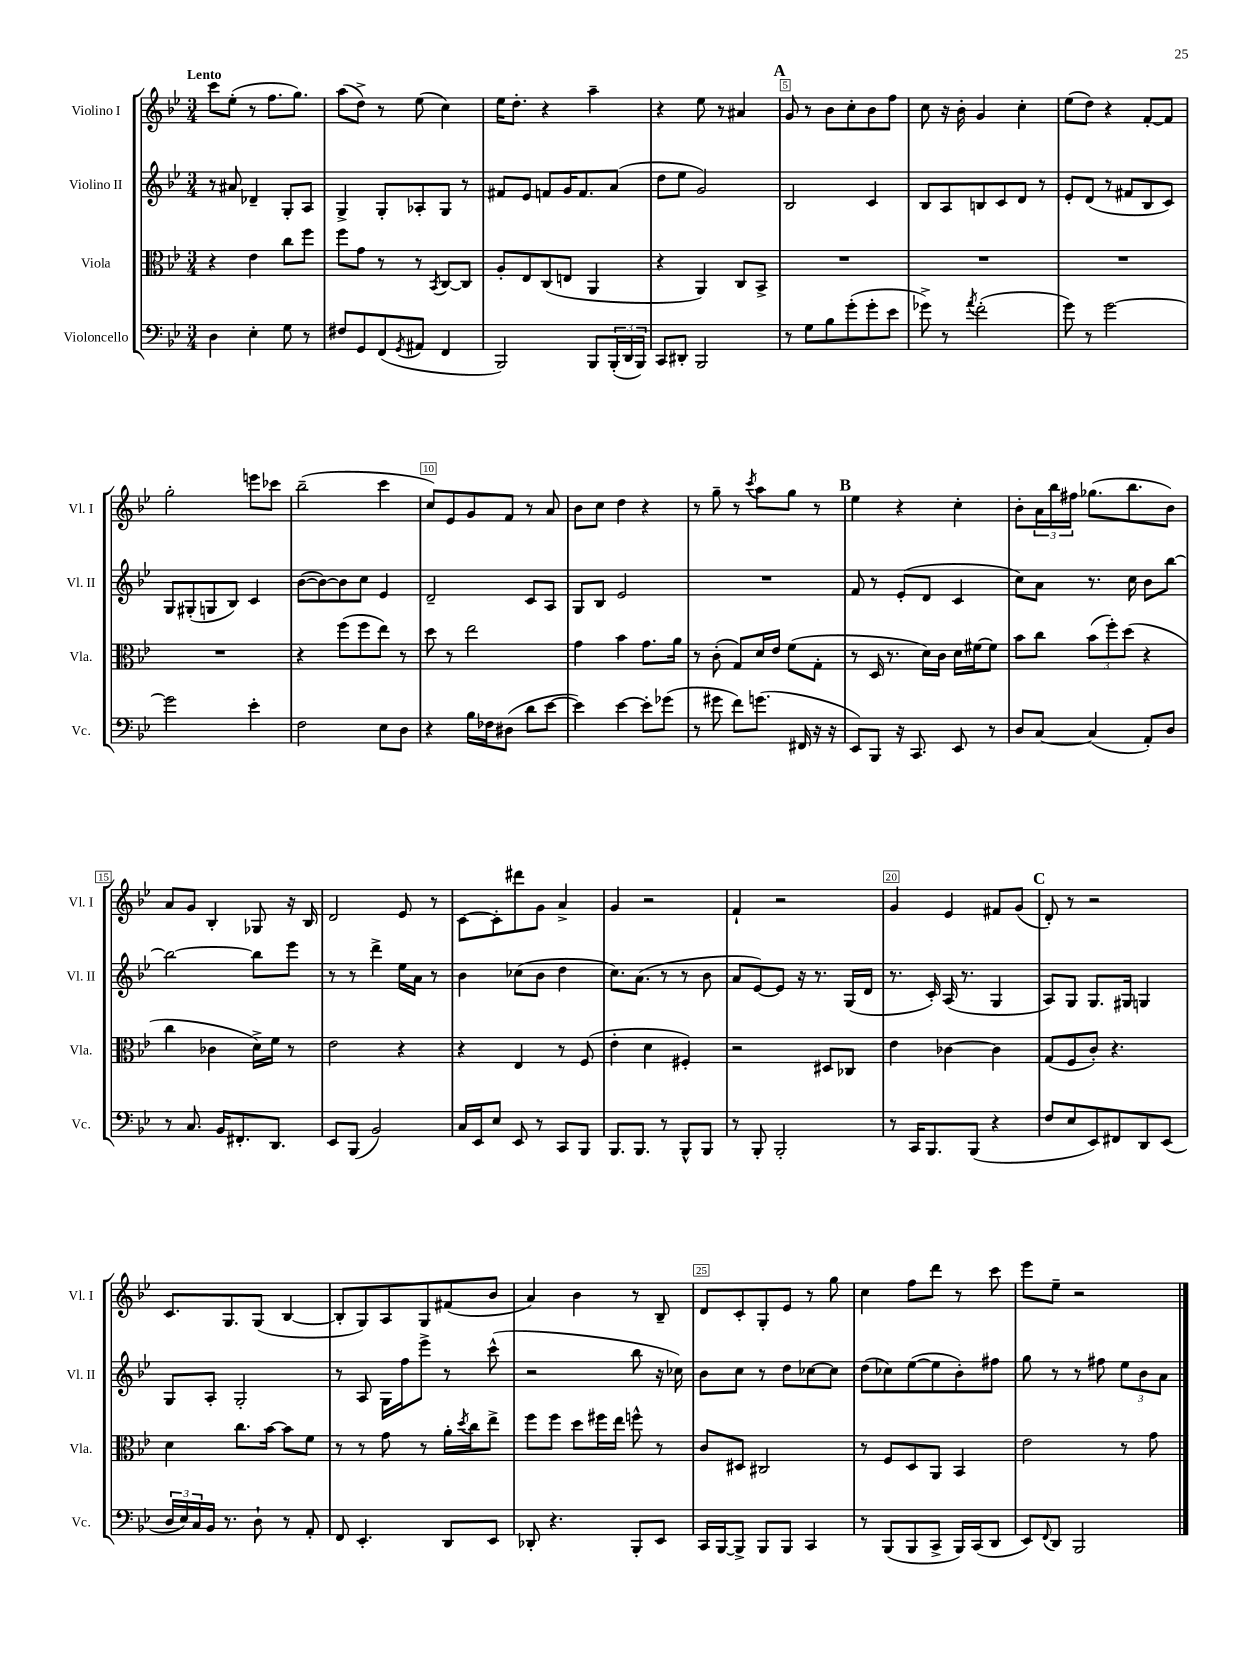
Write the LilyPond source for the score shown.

<<
\new StaffGroup <<
\new Staff = "s0" \with { instrumentName = "Violino I" shortInstrumentName = "Vl. I" } {
    \clef treble \key bes \major \numericTimeSignature \time 3/4 \tempo "Lento"
    c'''8 ees''8-.( r8 f''8. g''8.) |
    a''8( d''8->) r8 ees''8( c''4) |
    ees''16 d''8.-. r4 a''4-- |
    r4 ees''8 r8 ais'4 |
    \mark \markup { \bold "A" } g'8 r8 bes'8 c''8-. bes'8 f''8 |
    c''8 r16 bes'16-. g'4 c''4-. |
    ees''8( d''8) r4 f'8~-. f'8 |
    g''2-. e'''8 ces'''8 |
    bes''2--( c'''4 |
    c''8) ees'8 g'8 f'8 r8 a'8 |
    bes'8 c''8 d''4 r4 |
    r8 g''8-- r8 \acciaccatura { c'''8 } a''8 g''8 r8 |
    \mark \markup { \bold "B" } ees''4 r4 c''4-. |
    bes'8-. \tuplet 3/2 { a'16 bes''16 fis''16 } ges''8.( bes''8. bes'8) |
    a'8 g'8 bes4-. ges8 r16 bes16 |
    d'2 ees'8 r8 |
    c'8~ c'8-. dis'''8 g'8 a'4-> |
    g'4 r2 |
    f'4-! r2 |
    g'4 ees'4 fis'8 g'8( |
    \mark \markup { \bold "C" } d'8-.) r8 r2 |
    c'8. g8. g8( bes4~ |
    bes8-. g8) a8 g8 fis'8( bes'8 |
    a'4) bes'4 r8 bes8-- |
    d'8 c'8-. g8-. ees'8 r8 g''8 |
    c''4 f''8 d'''8 r8 c'''8 |
    ees'''8 ees''8-- r2 \bar "|." |
}
\new Staff = "s1" \with { instrumentName = "Violino II" shortInstrumentName = "Vl. II" } {
    \clef treble \key bes \major \numericTimeSignature \time 3/4
    r8 ais'8 des'4-- g8-. a8 |
    g4-> g8-. aes8-. g8 r8 |
    fis'8 ees'8 f'8 g'16 f'8. a'8( |
    d''8 ees''8 g'2) |
    \mark \markup { \bold "A" } bes2 c'4 |
    bes8 a8 b8 c'8 d'8 r8 |
    ees'8-. d'8( r8 fis'8 bes8 c'8) |
    g8 gis8-.( g8 bes8) c'4 |
    bes'8~( bes'8~) bes'8 c''8 ees'4 |
    d'2-- c'8 a8 |
    g8 bes8 ees'2 |
    R2. |
    \mark \markup { \bold "B" } f'8 r8 ees'8-.( d'8 c'4 |
    c''8) a'8 r8. c''16 bes'8 bes''8~ |
    bes''2~ bes''8 ees'''8 |
    r8 r8 d'''4-> ees''16 a'16 r8 |
    bes'4 ces''8( bes'8 d''4 |
    c''8.) a'8.( r8 r8 bes'8 |
    a'8 ees'8~) ees'8 r16 r8. g16( d'16 |
    r8. c'16-.) a16( r8. g4 |
    \mark \markup { \bold "C" } a8) g8 g8. gis16 g4 |
    g8 a8-. g2-. |
    r8 a8 g16 f''16 ees'''8-> r8 c'''8-^( |
    r2 bes''8 r16 ces''16) |
    bes'8 c''8 r8 d''8 ces''8~ ces''8 |
    d''8( ces''8) ees''8~( ees''8 bes'8-.) fis''8 |
    g''8 r8 r8 fis''8 \tuplet 3/2 { ees''8 bes'8 a'8 } \bar "|." |
}
\new Staff = "s2" \with { instrumentName = "Viola" shortInstrumentName = "Vla." } {
    \clef alto \key bes \major \numericTimeSignature \time 3/4
    r4 ees'4 c''8 f''8 |
    f''8 g'8 r8 r8 \acciaccatura { bes,8 } c8~ c8 |
    a8-. ees8 c8( e8 a,4 |
    r4 a,4) c8 bes,8-> |
    \mark \markup { \bold "A" } R2. |
    R2. |
    R2. |
    R2. |
    r4 f''8( f''8 ees''8) r8 |
    d''8 r8 ees''2 |
    g'4 bes'4 g'8. a'16 |
    r8 c'8-.( g8) d'16 ees'16 f'8( g8-. |
    \mark \markup { \bold "B" } r8 d16 r8. d'16) c'16 d'16 fis'16~ fis'8 |
    bes'8 c''8 \tuplet 3/2 { bes'8( f''8-.) d''8( } r4 |
    c''4 ces'4 d'16->) f'16 r8 |
    ees'2 r4 |
    r4 ees4 r8 f8( |
    ees'4-. d'4 fis4-.) |
    r2 dis8 ces8 |
    ees'4 ces'4~ ces'4 |
    \mark \markup { \bold "C" } g8( f8 c'8-.) r4. |
    d'4 c''8. bes'16~ bes'8 f'8 |
    r8 r8 g'8 r8 a'16-. \acciaccatura { d''8 } c''16 ees''8-> |
    f''8 f''8 d''8 fis''16 ees''16 f''8-^ r8 |
    c'8 dis8 cis2 |
    r8 f8 d8 a,8 bes,4 |
    ees'2 r8 g'8 \bar "|." |
}
\new Staff = "s3" \with { instrumentName = "Violoncello" shortInstrumentName = "Vc." } {
    \clef bass \key bes \major \numericTimeSignature \time 3/4
    d4 ees4-. g8 r8 |
    fis8 g,8 f,8( \acciaccatura { g,8 } ais,8 f,4 |
    bes,,2) bes,,8 \tuplet 3/2 { bes,,16-.( d,16 bes,,16) } |
    c,8 dis,8-. bes,,2 |
    \mark \markup { \bold "A" } r8 g8 bes8 g'8-.( g'8-. ees'8 |
    ges'8->) r8 \acciaccatura { a'8 } f'2-.( |
    g'8) r8 g'2~ |
    g'2 ees'4-. |
    f2 ees8 d8 |
    r4 bes16 fes16 dis8( d'8 ees'8~ |
    ees'4) ees'4~ ees'8-. ges'8( |
    r8 gis'8 f'8) g'8.( fis,16 r16 r16 |
    \mark \markup { \bold "B" } ees,8) bes,,8 r16 c,8. ees,8 r8 |
    d8 c8~ c4( a,8-.) d8 |
    r8 c8. bes,16 fis,8.-. d,8. |
    ees,8 bes,,8( bes,2) |
    c16 ees,16 ees8 ees,8 r8 c,8 bes,,8 |
    bes,,8. bes,,8. r8 bes,,8-^ bes,,8 |
    r8 bes,,8-. bes,,2-. |
    r8 c,16 bes,,8. bes,,8( r4 |
    \mark \markup { \bold "C" } f8 ees8 ees,8) fis,8 d,8 ees,8( |
    \tuplet 3/2 { d16 ees16) c16 } bes,16 r8. d8-! r8 a,8-. |
    f,8 ees,4.-. d,8 ees,8 |
    des,8-. r4. bes,,8-. ees,8 |
    c,16 bes,,16~ bes,,8-> bes,,8 bes,,8 c,4 |
    r8 bes,,8( bes,,8 c,8-> bes,,16) c,16( d,8 |
    ees,8) \appoggiatura { f,8 } d,8 bes,,2 \bar "|." |
}
>>
>>
\layout { \context { \Score \override BarNumber.break-visibility = ##(#f #t #t) barNumberVisibility = #(every-nth-bar-number-visible 5) \override BarNumber.stencil = #(make-stencil-boxer 0.1 0.3 ly:text-interface::print) } }
